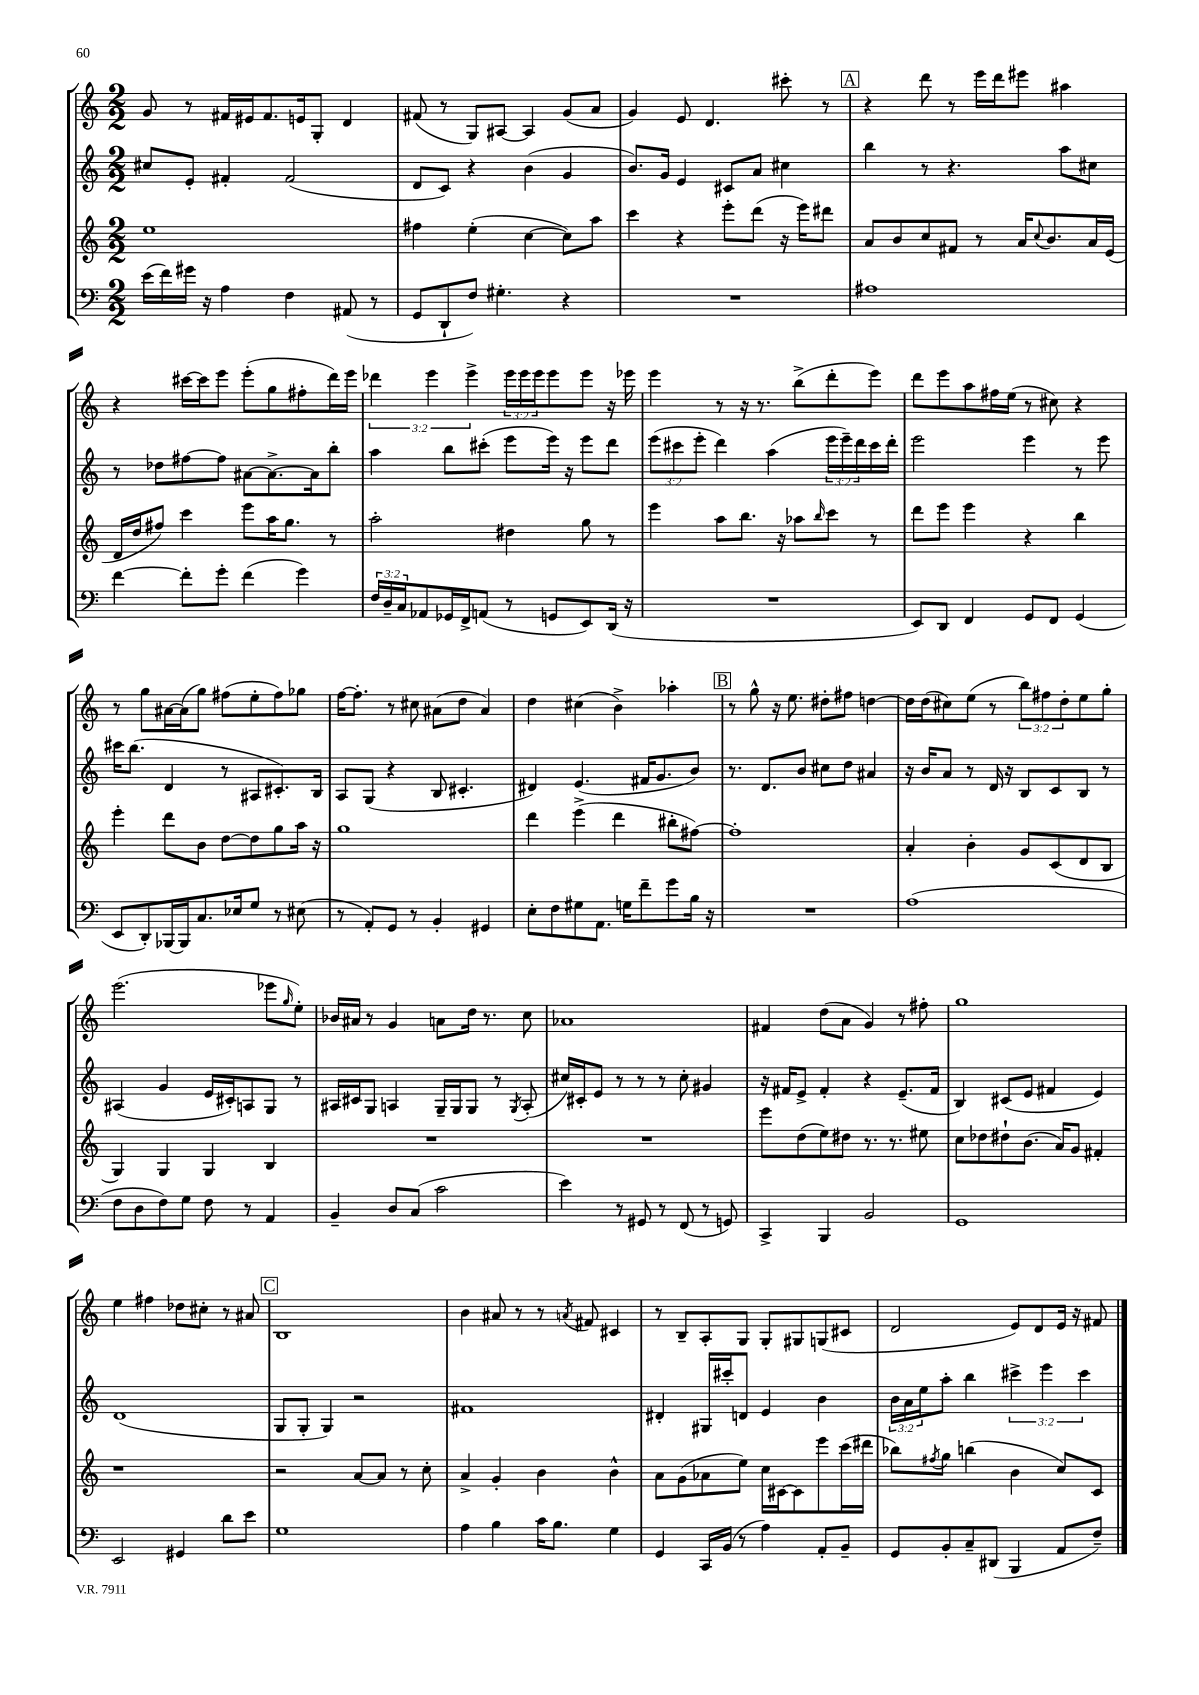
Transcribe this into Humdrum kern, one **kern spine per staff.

**kern	**kern	**kern	**kern
*staff4	*staff3	*staff2	*staff1
*clefF4	*clefG2	*clefG2	*clefG2
*k[]	*k[]	*k[]	*k[]
*M2/2	*M2/2	*M2/2	*M2/2
(16e	1ee	8cc#	8g
16f)	.	.	.
16g#	.	8e'	8r
16r	.	.	.
4A	.	4f#'	16f#
.	.	.	16e#
.	.	.	8.f#
4F	.	(2f#	.
.	.	.	16e
.	.	.	8G'
(8AA#	.	.	4d
8r	.	.	.
=	=	=	=
8GG	4ff#	8d	(8f#
8DD`	.	8c)	8r
8F)	(4ee'	4r	8G)
4.G#'	.	.	[8A#
.	[4cc	(4b	4A#]
4r	8cc])	4g	(8g
.	8aa	.	8a
=	=	=	=
1r	4ccc	8.b)	4g)
.	.	16g	.
.	4r	4e	8e
.	.	.	4.d
.	8eee'	8c#	.
.	(8ddd	8a	.
.	16r	4cc#	8ccc#'
.	16eee)	.	.
.	8ddd#	.	8r
=	=	=	=
1A#	8a	4bb	4r
.	8b	.	.
.	8cc	8r	8ddd
.	8f#	4.r	8r
.	8r	.	16eee
.	.	.	16ddd
.	16a	.	8eee#
.	8qqcc	.	.
.	8.b	.	.
.	.	8aa	4aa#
.	16a	8cc#	.
.	(16e	.	.
=	=	=	=
[4f	16d	8r	4r
.	16dd	.	.
.	8ff#)	8dd-	.
8f']	4ccc	[8ff#	[16ccc#
.	.	.	16ccc#]
8g'	.	8ff#]	8eee
(4f	8eee	[8a#	(8eee'
.	16aa	8.a#^_	8gg
.	8.gg	.	.
4g)	.	.	8ff#'
.	.	16a#]	.
.	8r	8bb'	16ddd)
.	.	.	16eee
=	=	=	=
24F	2aa'	4aa	6ddd-
24D~	.	.	.
24C	.	.	.
8AA-	.	.	.
.	.	.	6eee
16GG-	.	8bb	.
16FF^	.	.	.
.	.	.	6eee^
(8AA	.	(8ccc#'	.
8r	4dd#	8eee	24eee
.	.	.	24eee
.	.	.	24eee
8GG	.	16eee)	8eee
.	.	16r	.
8EE)	8gg	8eee	8eee
(16DD	8r	8ddd	16r
16r	.	.	16eee-
=	=	=	=
1r	4eee	(12eee	4eee
.	.	12ccc#	.
.	.	12eee'	.
.	8aa	4ddd)	8r
.	8.bb	.	16r
.	.	.	8.r
.	.	(4aa	.
.	16r	.	.
.	8aa-	.	(8bb^
.	16qqbb	.	.
.	8ccc	24eee	8ddd'
.	.	24eee~)	.
.	.	24ddd	.
.	8r	16ccc#	8eee)
.	.	16ddd'	.
=	=	=	=
8EE)	8ddd	2eee	8ddd
8DD	8eee	.	8eee
4FF	4eee	.	8aa
.	.	.	16ff#
.	.	.	(16ee
8GG	4r	4eee	8r
8FF	.	.	8cc#)
(4GG	4bb	8r	4r
.	.	8eee	.
=	=	=	=
8EE	4eee'	16ccc#	8r
.	.	(8.bb	.
8DD')	.	.	8gg
[16BBB-	8ddd	4d	[16a#
16BBB-]	.	.	(16a#]
8.C	8b	.	8gg)
.	[8dd	8r	(8ff#
16E-	.	.	.
8G	8dd]	8A#	8ee'
8r	8gg	8.c#')	8ff#)
(8E#	16aa	.	8gg-
.	16r	16B	.
=	=	=	=
8r	1gg	8A	[16ff
.	.	.	8.ff']
8AA')	.	(8G	.
8GG	.	4r	8r
8r	.	.	8cc#
4BB'	.	8B	(8a#
.	.	4.c#'	8dd
4GG#	.	.	4a#)
=	=	=	=
8E'	4ddd	4d#)	4dd
8F	.	.	.
8G#	(4eee^	(4.e	(4cc#
8.AA	.	.	.
.	4ddd	.	4b^)
16G	.	.	.
8f~	.	16f#	.
.	.	8.g	.
8g	8bb#'	.	4aa-'
16B	[8ff#)	8b)	.
16r	.	.	.
=	=	=	=
1r	1ff#']	8.r	8r
.	.	.	8gg^^
.	.	8.d	.
.	.	.	16r
.	.	.	8.ee
.	.	8b	.
.	.	8cc#	8dd#'
.	.	8dd	8ff#
.	.	4a#	[4dd
=	=	=	=
(1A	4a'	16r	16dd]
.	.	16b	(16dd
.	.	8a	8cc#)
.	4b'	8r	(8ee
.	.	16d	8r
.	.	16r	.
.	8g	8B	12bb)
.	.	.	12ff#
.	(8c	8c	.
.	.	.	12dd'
.	8d	8B	8ee
.	8B	8r	8gg'
=	=	=	=
8F	4G)	(4A#	(2.eee
8D	.	.	.
8F)	4G	4g	.
8G	.	.	.
8F	4G	16e	.
.	.	16c#')	.
8r	.	8A	.
4AA	4B	8G	8eee-
.	.	.	16qqgg
.	.	8r	8ee')
=	=	=	=
4BB~	1r	16A#	16b-
.	.	16c#	16a#
.	.	8G	8r
8D	.	4A	4g
(8C	.	.	.
2c	.	16G~	8a
.	.	16G	.
.	.	8G	16dd
.	.	.	8.r
.	.	8r	.
.	.	8qG	.
.	.	(8A'	8cc
=	=	=	=
4e)	1r	16cc#)	1a-
.	.	16c#'	.
.	.	8e	.
8r	.	8r	.
8GG#	.	8r	.
8r	.	8r	.
(8FF	.	8cc#'	.
8r	.	4g#	.
8GG)	.	.	.
=	=	=	=
4CC^	8eee	16r	4f#
.	.	16f#	.
.	(8dd	8e^	.
4BBB	8ee)	4f#'	(8dd
.	8dd#	.	8a
2BB	8.r	4r	4g)
.	8.r	.	.
.	.	(8.e~	8r
.	8ee#	.	8ff#'
.	.	16f#	.
=	=	=	=
1GG	8cc	4B)	1gg
.	8dd-	.	.
.	8dd#`	(8c#	.
.	(8.b	8e	.
.	.	4f#	.
.	16a)	.	.
.	8g	.	.
.	4f#'	4e)	.
=	=	=	=
2EE	1r	(1d	4ee
.	.	.	4ff#
4GG#	.	.	8dd-
.	.	.	8cc#'
8d	.	.	8r
8e	.	.	8a#
=	=	=	=
1G	2r	8G	1B
.	.	8G'	.
.	.	4G)	.
.	[8a	2r	.
.	8a]	.	.
.	8r	.	.
.	8cc'	.	.
=	=	=	=
4A	4a^	1f#	4b
4B	4g'	.	8a#
.	.	.	8r
16c	4b	.	8r
8.B	.	.	.
.	.	.	8qa
.	.	.	8f#
4G	4b^^	.	4c#
=	=	=	=
4GG	8a	4d#'	8r
.	(8g	.	8B~
16CC	8a-	16G#	8A'
(16BB	.	16ccc#'	.
8r	8ee)	8d	8G
4A)	16cc	4e	8G'
.	[16c#	.	.
.	8c#]	.	8G#
8AA'	8eee	4b	(8G
8BB~	(16ccc	.	8c#
.	16ddd#	.	.
=	=	=	=
8GG	8bb-)	24b	2d
.	.	24a	.
.	.	24ee	.
.	8qff#	.	.
8BB'	8gg	8aa'	.
8C~	(4bb	4bb	.
(8DD#	.	.	.
4BBB	4b	6ccc#^	8e)
.	.	.	8d
.	.	6eee	.
8AA	8cc)	.	16e
.	.	.	16r
.	.	6ccc#	.
8F~)	8c	.	8f#
==	==	==	==
*-	*-	*-	*-
